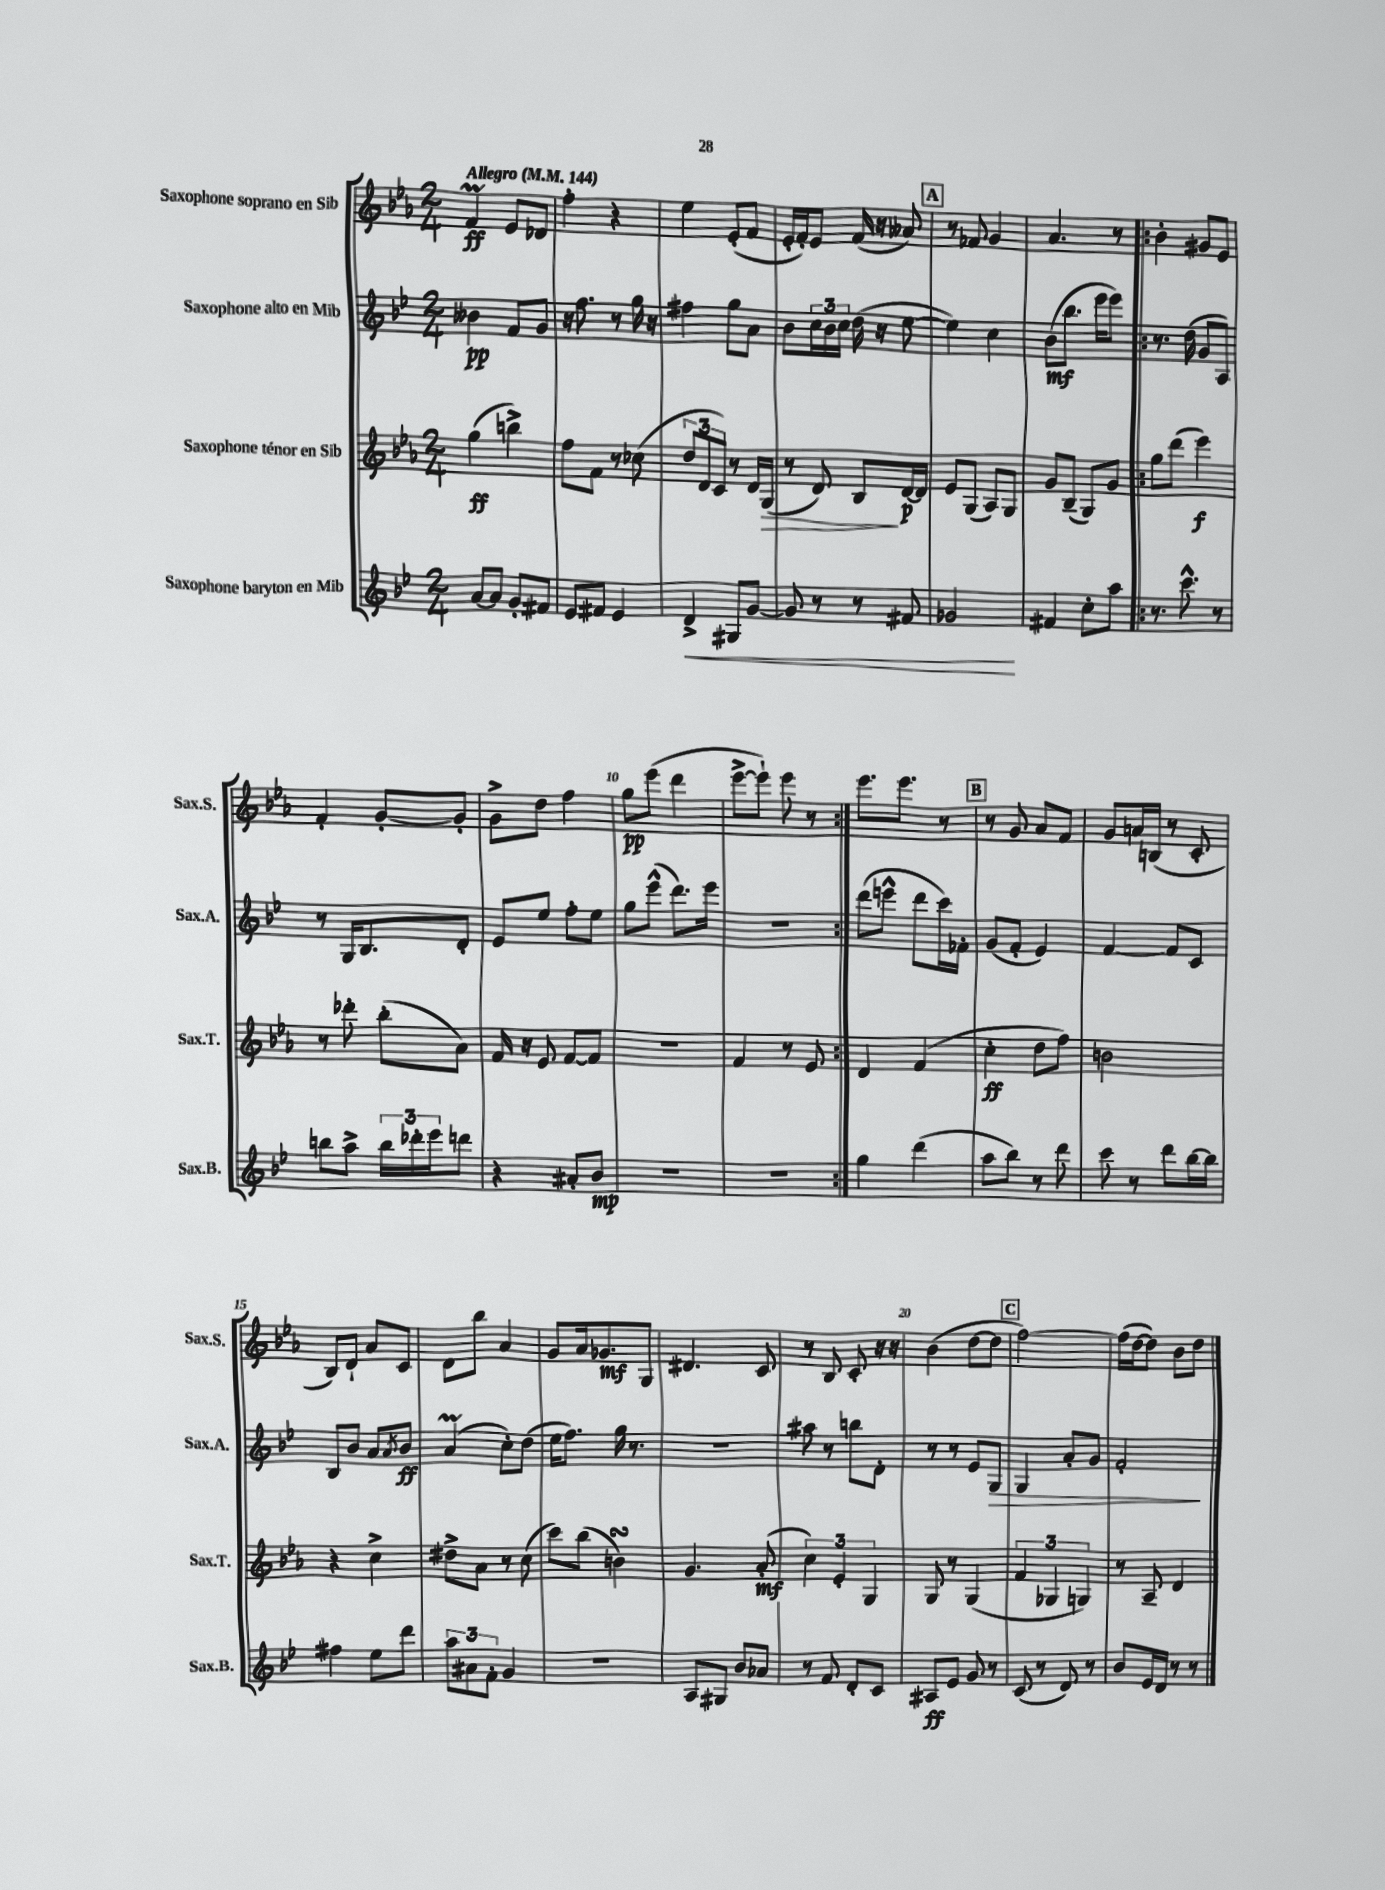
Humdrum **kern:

**kern	**dynam	**kern	**dynam	**kern	**dynam	**kern	**dynam
*part4	*part4	*part3	*part3	*part2	*part2	*part1	*part1
*staff4	*staff4	*staff3	*staff3	*staff2	*staff2	*staff1	*staff1
*I"Saxophone baryton en Mib	*	*I"Saxophone ténor en Sib	*	*I"Saxophone alto en Mib	*	*I"Saxophone soprano en Sib	*
*I'Sax.B.	*	*I'Sax.T.	*	*I'Sax.A.	*	*I'Sax.S.	*
*clefG2	*	*clefG2	*	*clefG2	*	*clefG2	*
*k[b-e-]	*	*k[b-e-a-]	*	*k[b-e-]	*	*k[b-e-a-]	*
*M2/4	*	*M2/4	*	*M2/4	*	*M2/4	*
*MM144	*	*MM144	*	*MM144	*	*MM144	*
=1	=1	=1	=1	=1	=1	=1	=1
!	!	!	!	!	!	!LO:TX:a:B:t=Allegro	!
[8a/L	.	(4gg\	ff	4b--X\	pp	4fM/	ff
8a/J]	.	.	.	.	.	.	.
8g'/L	.	4bbn^\)	.	8f/L	.	8e-/L	.
8f#X/J	.	.	.	8g/J	.	8d-X/J	.
=2	=2	=2	=2	=2	=2	=2	=2
8e-/L	.	8ff\L	.	16r	.	4ff'\	.
.	.	.	.	8.ff\	.	.	.
8f#X/J	.	8f\J	.	.	.	.	.
4e-/	.	8r	.	8r	.	4r	.
.	.	(8cc-X\	.	16gg\	.	.	.
.	.	.	.	16r	.	.	.
=3	=3	=3	=3	=3	=3	=3	=3
!	!LO:HP:b	!	!	!	!	!	!
4d^/	<	12dd/L	.	4ff#X\	.	4ee-\	.
.	.	12d/	.	.	.	.	.
.	.	12c/J)	.	.	.	.	.
8G#X/L	.	8r	.	8gg\L	.	(8e-'/L	.
[8g/J	.	16d/LL	.	8a\J	.	8f/J	.
!	!	!	!LO:HP:b	!	!	!	!
.	.	(16G/JJ	>	.	.	.	.
=4	=4	=4	=4	=4	=4	=4	=4
8g/]	.	8r	.	8b-\L	.	16e-'/LL	.
.	.	.	.	.	.	16f'/J)	.
8r	.	8d/)	.	24cc\L	.	8e-/J	.
.	.	.	.	24b-\	.	.	.
.	.	.	.	24cc\JJ	.	.	.
8r	.	8B-/L	.	(16dd\	.	(16f/	.
.	.	.	.	16r	.	16r	.
8f#X/	.	[16d/L	] p	[8ee-\	.	8a--X/)	.
.	.	16d/JJ]	.	.	.	.	.
!!LO:REH:place=s1:t=A
=5	=5	=5	=5	=5	=5	=5	=5
2g-X/	.	8e-/L	.	4ee-\])	.	8r	.
.	.	(8G/J	.	.	.	8f-X/	.
.	.	8A-/L)	.	4cc\	.	4g/	.
.	.	8G/J	.	.	.	.	.
.	[	.	.	.	.	.	.
=6	=6	=6	=6	=6	=6	=6	=6
4f#X/	.	8g/L	.	(8b-\L	mf	4.a-/	.
.	.	(8B-~/J	.	8.bb-\J	.	.	.
8cc'\L	.	8G/L)	.	.	.	.	.
.	.	.	.	16eee-\KL	.	.	.
8aa\J	.	8g/J	.	8eee-\J)	.	8r	.
=7!|:	=7!|:	=7!|:	=7!|:	=7!|:	=7!|:	=7!|:	=7!|:
8.r	.	8gg\L	.	8.r	.	4b-'\	.
.	.	(8ddd\J	.	.	.	.	.
8.ccc^^\	.	.	.	(16dd\	.	.	.
.	.	4eee-\)	f	8g/L	.	8g#X/L	.
8r	.	.	.	8A/J)	.	8e-/J	.
!!LO:LB:g=z
=8	=8	=8	=8	=8	=8	=8	=8
8bbn\L	.	8r	.	8r	.	4f'/	.
8aa^\J	.	8ddd-X'\	.	16G/KL	.	.	.
.	.	.	.	8.B-/	.	.	.
24bb\LL	.	(8bb-'\L	.	.	.	[8g'/L	.
24ddd-X'\	.	.	.	.	.	.	.
24eee-\J	.	.	.	.	.	.	.
8dddn\J	.	8a-\J)	.	8d'/J	.	8g'/J]	.
=9	=9	=9	=9	=9	=9	=9	=9
4r	.	16f/	.	8e-/L	.	8g^\L	.
.	.	16r	.	.	.	.	.
.	.	8e-/	.	8ee-/J	.	8dd\J	.
8a#X'/L	.	[8f/L	.	8ff'\L	.	4ff\	.
8b-/J	mp	8f/J]	.	8ee-\J	.	.	.
=10	=10	=10	=10	=10	=10	=10	=10
2r	.	2r	.	8gg\L	.	8gg\L	pp
.	.	.	.	(8eee-^^\J	.	(8eee-\J	.
.	.	.	.	8.ddd\L)	.	4ddd\	.
.	.	.	.	16eee-\Jk	.	.	.
=11	=11	=11	=11	=11	=11	=11	=11
2r	.	4f/	.	2r	.	[8eee-^\L	.
.	.	.	.	.	.	8eee-`\J])	.
.	.	8r	.	.	.	8eee-\	.
.	.	8e-/	.	.	.	8r	.
=12:|!	=12:|!	=12:|!	=12:|!	=12:|!	=12:|!	=12:|!	=12:|!
4gg\	.	4d/	.	(8ddd\L	.	8.eee-\L	.
.	.	.	.	8eeen^^\J	.	.	.
.	.	.	.	.	.	8.eee-\J	.
(4ddd\	.	(4f/	.	8ddd\L	.	.	.
.	.	.	.	16ccc\L)	.	8r	.
.	.	.	.	16f-X'\JJ	.	.	.
!!LO:REH:place=s1:t=B
=13	=13	=13	=13	=13	=13	=13	=13
8aa\L	.	4cc'\	ff	(8g/L	.	8r	.
8bb-\J)	.	.	.	8f'/J	.	8g/	.
8r	.	8dd\L	.	4e-/)	.	8a-/L	.
8ddd\	.	8ff\J)	.	.	.	8f/J	.
=14	=14	=14	=14	=14	=14	=14	=14
8ccc\	.	2bn\	.	[4f/	.	8g/L	.
8r	.	.	.	.	.	16an/L	.
.	.	.	.	.	.	(16Bn/JJ	.
8ddd\L	.	.	.	8f/L]	.	8r	.
[16bb-\L	.	.	.	8c/J	.	8c'/	.
16bb-\JJ]	.	.	.	.	.	.	.
!!LO:LB:g=z
=15	=15	=15	=15	=15	=15	=15	=15
4ff#X\	.	4r	.	8B-/L	.	8B-/L)	.
.	.	.	.	8b-/J	.	8d`/J	.
8ee-\L	.	4cc^\	.	8a/L	.	8a-/L	.
.	.	.	.	8qa/	.	.	.
8ddd\J	.	.	.	8b-/J	ff	8c/J	.
=16	=16	=16	=16	=16	=16	=16	=16
12aa\L	.	8dd#X^\L	.	(4am/	.	8d\L	.
12a#X\	.	.	.	.	.	.	.
.	.	8a-\J	.	.	.	8bb-\J	.
12f'\J	.	.	.	.	.	.	.
4g/	.	8r	.	8cc'\L)	.	4a-/	.
.	.	(8cc\	.	(8dd\J	.	.	.
=17	=17	=17	=17	=17	=17	=17	=17
2r	.	8ccc\L)	.	16ee-\KL	.	8g/L	.
.	.	.	.	8.ff\J)	.	.	.
.	.	(8bb-\J	.	.	.	16a-/k	.
.	.	.	.	.	.	8.g-X/	mf
.	.	4bnsSsS\)	.	16gg\	.	.	.
.	.	.	.	8.r	.	.	.
.	.	.	.	.	.	8G/J	.
=18	=18	=18	=18	=18	=18	=18	=18
8A/L	.	4.g/	.	2r	.	4.d#X/	.
8G#X/J	.	.	.	.	.	.	.
8b-/L	.	.	.	.	.	.	.
8a-X/J	.	(8a-'/	mf	.	.	8c/	.
=19	=19	=19	=19	=19	=19	=19	=19
8r	.	6cc\)	.	8aa#X\	.	8r	.
8f/	.	.	.	8r	.	8B-/	.
.	.	6e-'/	.	.	.	.	.
8d'/L	.	.	.	8bbn\L	.	8c'/	.
.	.	6G/	.	.	.	.	.
8c/J	.	.	.	8d'\J	.	16r	.
.	.	.	.	.	.	16r	.
=20	=20	=20	=20	=20	=20	=20	=20
8A#X/L	ff	8G/	.	8r	.	(4b-\	.
8e-/J	.	8r	.	8r	.	.	.
8g/	.	(4G/	.	8e-/L	.	[8dd\L	.
!	!	!	!	!	!LO:HP:b	!	!
8r	.	.	.	8G/J	>	8dd\J]	.
!!LO:REH:place=s1:t=C
=21	=21	=21	=21	=21	=21	=21	=21
(8c/	.	6f/	.	4G/	.	[2ff\)	.
8r	.	.	.	.	.	.	.
.	.	6G-X/	.	.	.	.	.
8d/)	.	.	.	8a'/L	.	.	.
.	.	6Gn/)	.	.	.	.	.
8r	.	.	.	8g/J	.	.	.
=22	=22	=22	=22	=22	=22	=22	=22
8b-/L	.	8r	.	2f'/	.	(16ff\LL]	.
.	.	.	.	.	.	[16dd\J	.
16e-/L	.	8A-~/	.	.	.	8dd\J])	.
16d/JJ	.	.	.	.	.	.	.
8r	.	4d/	.	.	.	8b-\L	.
8r	.	.	.	.	.	8dd\J	.
.	.	.	.	.	]	.	.
==	==	==	==	==	==	==	==
*-	*-	*-	*-	*-	*-	*-	*-
